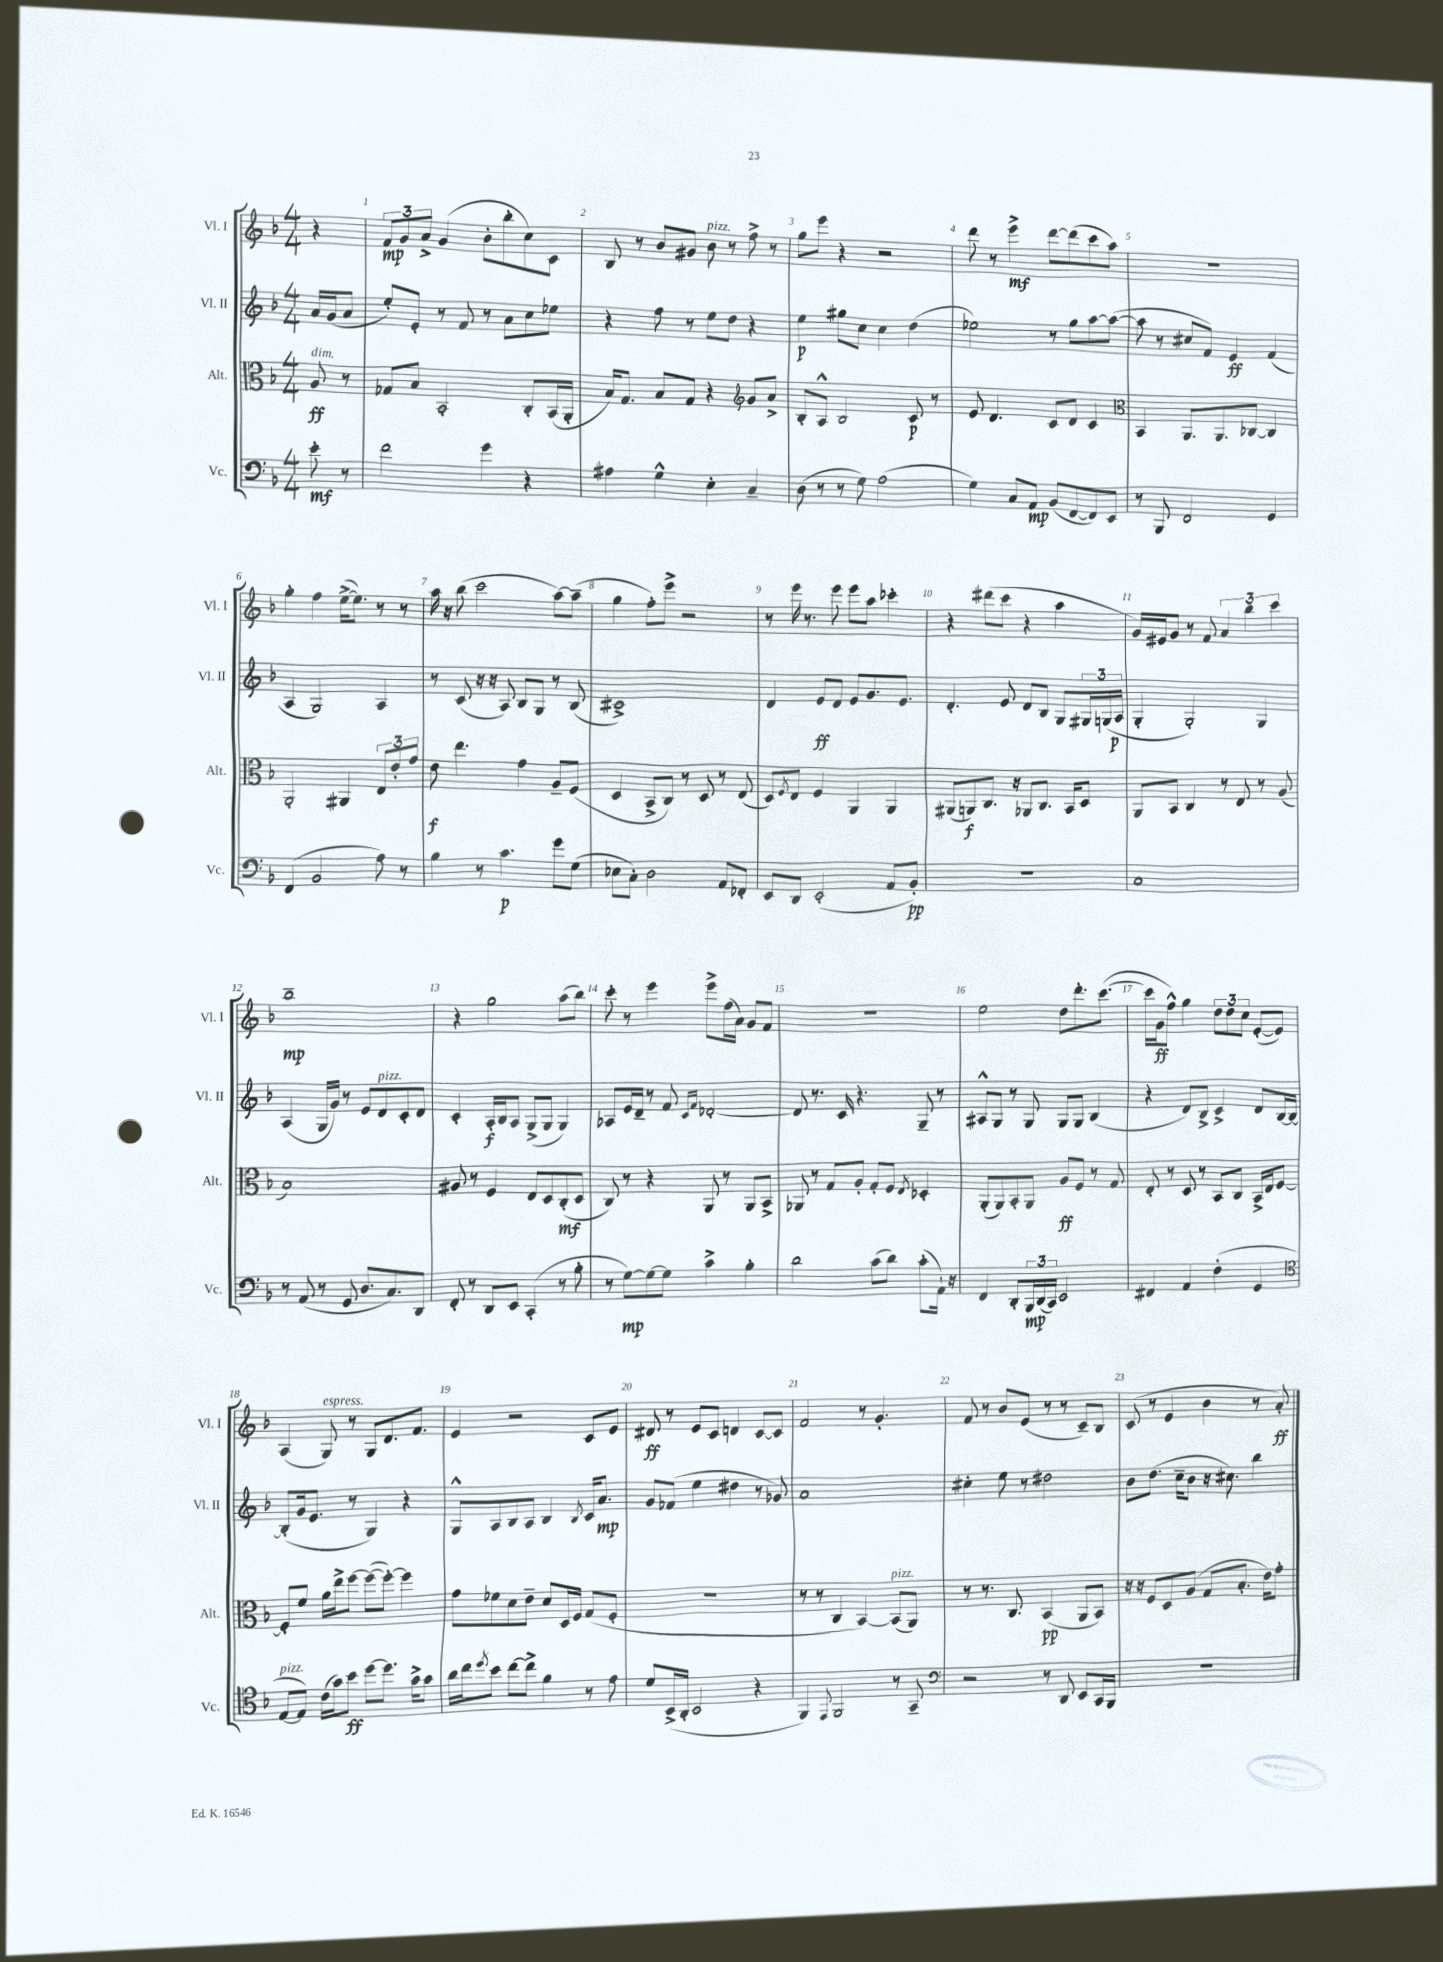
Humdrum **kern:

**kern	**kern	**kern	**kern
*staff4	*staff3	*staff2	*staff1
*clefF4	*clefC3	*clefG2	*clefG2
*k[b-]	*k[b-]	*k[b-]	*k[b-]
*M4/4	*M4/4	*M4/4	*M4/4
8e'	8A	16a	4r
.	.	(16g	.
8r	8r	8a	.
=	=	=	=
2f	8G-	8ee')	12f
.	.	.	12g
.	8B-	8e'	.
.	.	.	12a^
.	2BB-'	8r	(4g
.	.	8f	.
4g	.	8r	8b-'
.	.	8a	8bb-'
4r	8C'	8cc	8cc)
.	(16BB-	8ee-	8c
.	16AA'	.	.
=	=	=	=
4A#	16B-)	4r	8B-
.	8.G	.	.
.	.	.	8r
4G^^	8B-	8ff	8b-
.	8G	8r	8g#
4E'	4r	8ee	8b-
.	.	8dd	8r
*	*clefG2	*	*
4C~	8g	4r	8ff^
.	8a^	.	8r
=	=	=	=
(8D	8B-'	4ee	8gg
8r	8A^^	.	8eee
8r	2B-	8gg#	4r
8G)	.	8cc	.
(2A	.	4cc	2r
.	8c	(4dd	.
.	8r	.	.
=	=	=	=
4G)	8e	2ee-)	8ddd
.	4.d	.	8r
8C	.	.	4eee^
8AA	.	.	.
(8BB-	8c	8r	[8ddd
[8FF	8d	8gg	(8ddd]
8FF])	4c	[8aa	8ccc
8EE	.	(8aa_	8aa)
=	=	=	=
*	*clefC3	*	*
8r	4BB-	8aa]	1r
8BBB-	.	8r	.
2FF	8.AA	8cc#	.
.	.	8f)	.
.	8.AA	.	.
.	.	4e	.
.	[8C-	.	.
4GG	4C-]	(4f	.
=	=	=	=
(4FF	2AA'	4A	4gg'
2BB-	.	2G)	4ff
.	4AA#	.	([16ee^
.	.	.	8.ee])
8A)	12E	4A	8r
.	12e'	.	.
8r	.	.	8r
.	12g	.	.
=	=	=	=
4B-	8e	8r	16aa
.	.	.	16r
.	4.ee	(8c	(8bb-
8r	.	16r	2ccc
.	.	16r	.
4.c	.	8A)	.
.	4g	8B-	.
.	.	8G	.
8g	8A~	8r	[8aa)
(8G	(8F	(8B-	(8aa~]
=	=	=	=
8E-	4D	1c#^)	4gg
8C')	.	.	.
2D	8BB-^	.	8ff')
.	8C)	.	8eee^
.	8r	.	2r
.	8D	.	.
8AA	8r	.	.
8FF-'	(8E	.	.
=	=	=	=
8EE	8D)	4d	8r
.	8qF	.	.
8DD	8E	.	16eee
.	.	.	8.r
(2EE'	4F	8e	.
.	.	8d	8eee
.	4AA	8e	8eee
.	.	8.g	8aa
8AA	4AA	.	4ccc-'
.	.	8.e	.
8BB-')	.	.	.
=	=	=	=
1r	(8AA#	4.d'	4r
.	8AA)	.	.
.	8.C	.	(8ddd#
.	.	8e	8ccc
.	16r	.	.
.	8AA-	8d	4r
.	8.C	8B-	.
.	.	8G	4aa
.	16BB-	.	.
.	8D	24G#	.
.	.	(24G	.
.	.	24A	.
=	=	=	=
1C	8AA	4G'	16g)
.	.	.	16e#
.	8BB-	.	8g
.	4C	2G')	8r
.	.	.	8f
.	8r	.	6a
.	8E	.	.
.	.	.	6bb-
.	8r	4G	.
.	.	.	6ccc
.	(8A	.	.
=	=	=	=
8r	1B-)	(4A	1bb-~
(8AA	.	.	.
8r	.	16G	.
.	.	16g)	.
8GG	.	8r	.
8.D	.	8e	.
.	.	8d	.
8.C)	.	.	.
.	.	8c'	.
8DD	.	8d	.
=	=	=	=
8FF'	8A#	4c'	4r
8r	8r	.	.
8DD	4F	16A'	2gg
.	.	16B-	.
8EE	.	8A	.
(4CC'	8E	(8G^	.
.	8D	8G	.
8r	(8C'	4G)	(8aa
8B-'	8D	.	8bb-)
=	=	=	=
8r	8C)	8A-	8ccc'
[8G)	8r	16e	8r
.	.	16d~	.
8G_	4r	8r	4eee
8G]	.	8f	.
.	.	16qqc	.
.	.	16qqf	.
4c^	8AA	[2d-'	8eee^
.	8r	.	(16ff
.	.	.	16a)
4B-'	8AA	.	8g
.	8BB-^	.	8f
=	=	=	=
2d	8AA-	8d-]	1r
.	8r	8.r	.
.	8G	.	.
.	.	16c	.
.	8A'	4.r	.
(8c	8G'	.	.
8d)	8F	.	.
.	8qE	.	.
(8c'	4D-'	8G~	.
16AA`)	.	8r	.
16r	.	.	.
=	=	=	=
4FF	(8AA'	8A#^^	2ee
.	8AA)	8G	.
8DD'	8BB-'	8r	.
24BBB-	8AA	8G	.
(24DD	.	.	.
24CC)	.	.	.
2EE	8A	8G	8dd
.	8F	8G	8.ddd'
.	8r	(4B-	.
.	.	.	([8.ccc
.	8G	.	.
=	=	=	=
4FF#	8E'	4r	16ccc]
.	.	.	16g
.	8r	.	8ff^^)
4AA	8D	8d)	4gg
.	8r	8B-^	.
(4F'	8BB-	4c^	12dd
.	.	.	12dd
.	8C	.	.
.	.	.	12cc
4GG	16BB-^	8d	([8e'
.	16E	.	.
.	[8F	[16B-	8e])
.	.	16B-_	.
=	=	=	=
*clefC4	*	*	*
[8E	8F']	(8B-']	(4A
8E])	8f	16g	.
.	.	8.e	.
(16c	16a	.	8G)
16g)	16ee^	.	.
8b-	[8ff	8r	8r
[8dd	(8ff_	4G)	8G
8.dd]	8ff'_)	.	8.d
.	4ff]	4r	.
16g^	.	.	8.f
8g	.	.	.
=	=	=	=
16a	8g	8G^^	4e
16cc	.	.	.
8qdd	.	.	.
8b-	8f-	8A	.
[8cc	8d	8B-	2r
8cc^]	8e~	8A	.
4f	8d	4B-	.
.	16D	.	.
.	16F	.	.
.	.	8qB-	.
8r	(8G	16c	8c
.	.	8.a	.
8e	8F'	.	8e
=	=	=	=
8d	1r	8g	8d#
(16BB-^	.	(8f-	8r
16AA'	.	.	.
2BB-	.	4ee	8e
.	.	.	8c
.	.	4dd#	4d
4r	.	8r	[8c
.	.	8g-)	8c]
=	=	=	=
4FF)	8r	1a	2f
.	8r	.	.
8qqEE	.	.	.
2FF	4C	.	.
.	[4BB-)	.	8r
.	.	.	4.g'
8r	(8BB-]	.	.
8GG~	8AA)	.	.
=	=	=	=
*clefF4	*	*	*
2r	8r	4cc#'	8f
.	8.r	.	8r
.	.	8ee	8b-
.	8.C	.	.
.	.	8r	(8e
8r	(4BB-	2dd#	8r
8DD	.	.	8r
8EE	8AA	.	8c~)
16CC	8BB-)	.	8B-
16BBB-	.	.	.
=	=	=	=
1r	16r	8b-	(8c
.	16r	.	.
.	8F	(8.dd	8r
.	8D	.	4e
.	.	16cc~	.
.	(8A	8b-	.
.	8G	16r	4b-
.	.	8.cc#)	.
.	8.B-'	.	.
.	.	4bb-	8r
.	16e)	.	.
.	8g'	.	8a')
==	==	==	==
*-	*-	*-	*-
